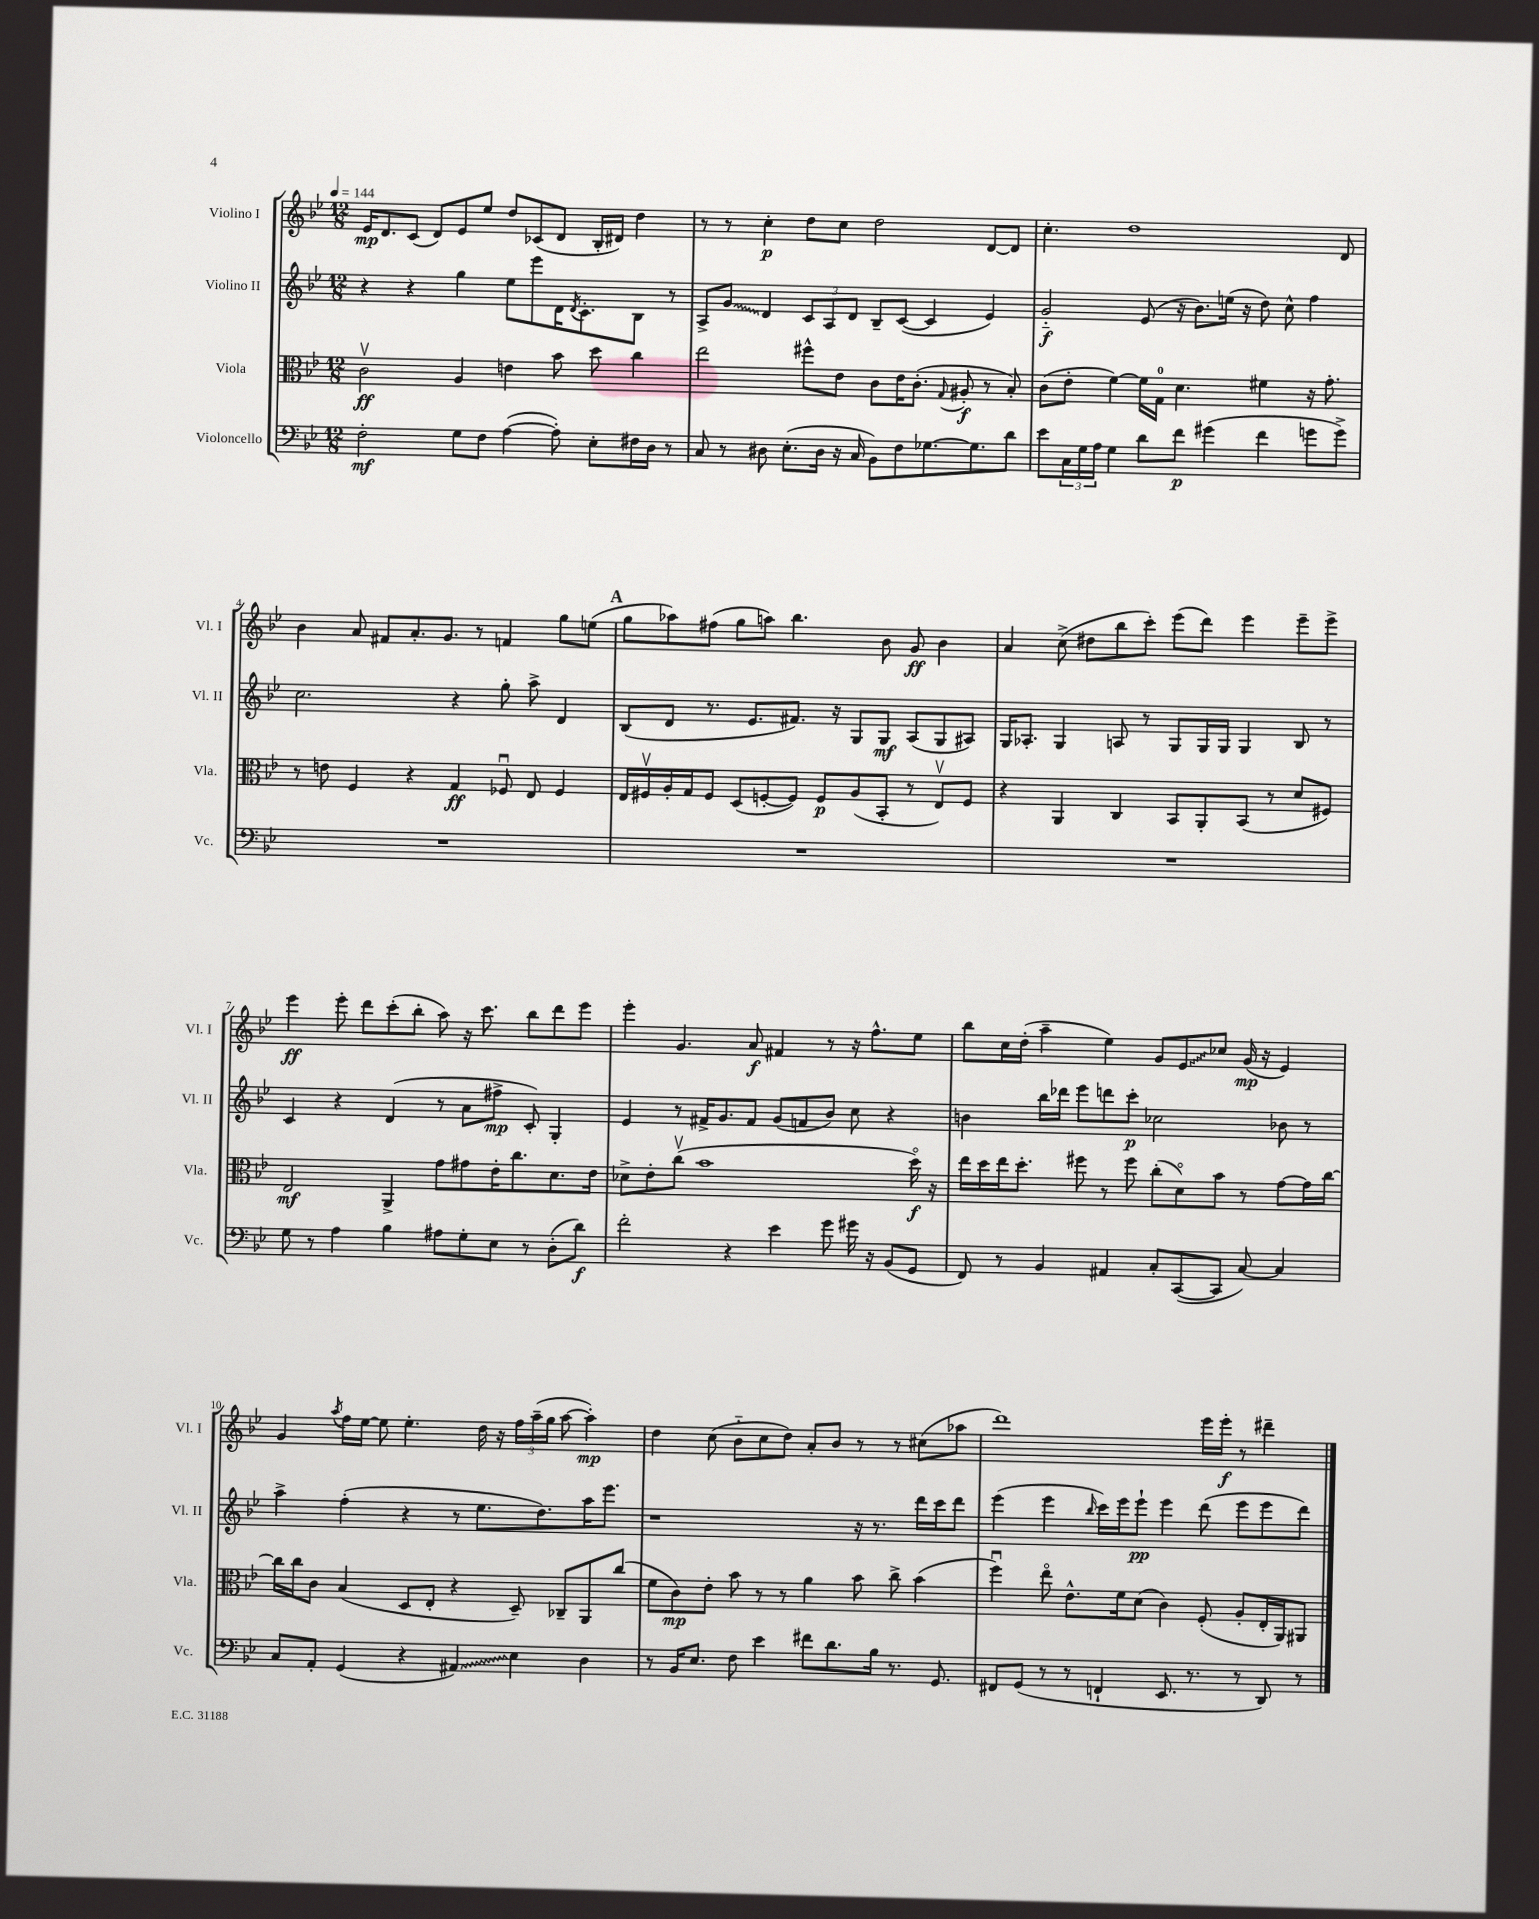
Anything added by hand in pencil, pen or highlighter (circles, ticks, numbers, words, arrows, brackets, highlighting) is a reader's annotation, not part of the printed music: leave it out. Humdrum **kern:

**kern	**kern	**kern	**kern
*staff4	*staff3	*staff2	*staff1
*clefF4	*clefC3	*clefG2	*clefG2
*k[b-e-]	*k[b-e-]	*k[b-e-]	*k[b-e-]
*M12/8	*M12/8	*M12/8	*M12/8
*MM144	*MM144	*MM144	*MM144
2F'\	2cv\	4r	16e-/LK
.	.	.	8.d/
.	.	4r	(8c/J
.	.	.	8d/L)
8G\L	4A/	4gg\	8e-/
8F\J	.	.	8ee-/J
([4A\	4e\	8ee-\L	8dd/L
.	.	8eee-\	(8c-/
8A'\])	8b-\	16d\K	8d/J
.	.	8qd/	.
.	.	8.c'\	.
8E-'\L	8dd\	.	16B-'/LL
.	.	.	16d#/JJ)
16F#\L	4cc\	8B-\J	4dd\
16D\JJ	.	.	.
8r	.	8r	.
=	=	=	=
8C/	2ee-\	8A^/L	8r
8r	.	8g/J	8r
8D#\	.	4d/	4cc'\
(8.E-'\L	.	.	.
.	8ff#^^\L	12c/L	8dd\L
16D#\Jk	.	.	.
.	.	12A/	.
16r	8e-\J	.	8cc\J
.	.	12d/J	.
16C/	.	.	.
8BB-\L)	8c\L	8B-~/L	2dd\
8F\	16e-\K	([8c/J	.
.	(8.c'\J	.	.
[8.G-\	.	4c/]	.
.	8qqG/	.	.
.	8A#'/	.	.
8.G-\]	.	.	.
.	8r	4e-/)	[8d/L
8d\J	8B-'/)	.	8d/]J
=	=	=	=
8e-\L	(8c\L	2g'~/	4.cc'\
24C\L	8e-'\J	.	.
24G\	.	.	.
24A\JJ	.	.	.
4G\	[4f\)	.	.
.	.	.	1dd
8d\L	16f\]LL	(8e-/	.
.	16G\JJ	.	.
8f\J	4.d\	16r	.
.	.	8.b-\L)	.
(4g#\	.	.	.
.	.	(16ee\Jk	.
.	.	16r	.
4f\	4f#\	8dd\)	.
.	.	8cc^^\	.
8g\L	16r	4ff\	.
.	8.g'\	.	.
8g^\J)	.	.	8d/
=	=	=	=
1.r	8r	2.cc\	4b-\
.	8e\	.	.
.	4F/	.	8a/
.	.	.	8f#/L
.	4r	.	8.a'/
.	.	.	8.g/J
.	4G/	4r	.
.	.	.	8r
.	8F-u/	8gg'\	4f/
.	8E-/	8aa^\	.
.	4F-/	4d/	8gg\L
.	.	.	(8ee\J
=	=	=	=
1.r	16E-/LL	(8B-/L	8gg\L
.	16F#v/	.	.
.	16A'/	8d/J	8aa-\)
.	16G/J	.	.
.	8F#/J	8.r	(8ff#\J
.	(8D/L	.	8gg\L
.	.	8.e-/L	.
.	[8F'/	.	8aa\J)
.	8F/]J)	8.f#/J)	4.bb-\
.	8F/L	.	.
.	.	16r	.
.	(8A/	8G/L	.
.	8BB-'/J	8G/J	8b-\
.	8r	(8A/L	8g/
.	8E-v/L)	8G/	4b-\
.	8F/J	8A#/J)	.
=	=	=	=
1.r	4r	16G/LK	4a/
.	.	8.A-'/J	.
.	4AA/	4G/	(8cc^\
.	.	.	8dd#\L
.	4C/	8A/	8bb-\
.	.	8r	8ccc'\J)
.	8BB-/L	8G/L	(8eee-\L
.	8AA'/	16G/L	8ddd\J)
.	.	16G/JJ	.
.	(8BB-/J	4G/	4eee-\
.	8r	.	.
.	8d/L	8B-/	8eee-~\L
.	8F#/J)	8r	8eee-^\J
=	=	=	=
8G\	2E-/	4c/	4eee-\
8r	.	.	.
4A\	.	4r	8eee-'\
.	.	.	8ddd\L
4B-\	4AA^/	(4d/	(8ccc'\
.	.	.	8bb-'\J
8A#\L	8g\L	8r	8aa\)
8G'\	8g#\	8a\L	16r
.	.	.	8.ccc\
8E-\J	16e-'\K	8ff#^\J	.
.	8.cc\	.	.
8r	.	8c'/)	8bb-\L
(8D'\L	8.d\	4G'/	8ddd\
8d\J)	.	.	8eee-\J
.	16e-\Jk	.	.
=	=	=	=
2f'\	8d-^\L	4e-/	4eee-'\
.	8e-'\	.	.
.	(8ccv\J	8r	4.g/
.	1b-	16f#^/LK	.
.	.	8.g/	.
4r	.	.	.
.	.	8f#/J	8a/
4e-\	.	(8g/L	4f#/
.	.	8f/	.
8g\	.	8b-/J)	8r
16g#\	.	8cc\	16r
16r	.	.	8.ff^^\L
(8BB-/L	.	4r	.
8GG/J	16ddo\)	.	8ee-\J
.	16r	.	.
=	=	=	=
8FF/)	16ee-\LL	4b\	8bb-\L
.	16dd\	.	.
8r	16ee-\J	.	16cc\L
.	8.dd'\J	.	(16dd'\JJ
4BB-/	.	16bb-\LL	4aa~\
.	.	16ddd-\JJ	.
.	8ff#\	8eee-\L	.
4AA#/	8r	8ddd\	4ee-\)
.	8ff#\	8ccc'\J	.
8C'/L	(8cc'\L	2cc-\	8g/L
([8CC/	8do\)	.	8e-/
8CC/]J	8b-\J	.	8cc-/J
[8C/)	8r	.	(16g/
.	.	.	16r
4C/]	[8g\L	8b-\	4e-/)
.	16g\]L	8r	.
.	[16cc\JJ	.	.
=	=	=	=
8C/L	16cc\]LL	4aa^\	4g/
.	16cc\J	.	.
8AA'/J	8c\J	.	.
.	.	.	8qaa/
(4GG/	(4B-/	(4ff'\	16ff\LL
.	.	.	[16ee-\JJ
.	.	.	8ee-\]
4r	8D/L	4r	4.ee-'\
.	8E-'/J	.	.
4AA#/)	4r	8r	.
.	.	8.ee-\L	16dd\
.	.	.	16r
4E-\	8D~/)	.	24ff\LL
.	.	.	(24aa~\
.	.	8.dd\)	.
.	.	.	24gg\JJ
.	8C-~/L	.	[8aa\
4D\	8AA/	16aa\K	4aa'\])
.	.	8.eee-\J	.
.	(8cc/J	.	.
=	=	=	=
8r	8f\L	1r	4dd\
16BB-/LK	8c\)	.	.
8.E-/J	.	.	.
.	8e-'\J	.	(8cc\
8F\	8b-\	.	8b-'~\L
4e-\	8r	.	8cc\
.	8r	.	8dd\J)
8f#\L	4a\	.	8a'/L
8.d\	.	.	8b-/J
.	8b-\	16r	8r
16B-\Jk	.	8.r	.
8.r	8cc^\	.	8r
.	(4b-\	16ddd\LL	(8cc#\L
8.GG/	.	16ccc\J	.
.	.	8ddd\J	8aa-\J
=	=	=	=
8FF#/L	4ffu\)	(4eee-\	1ddd)
(8GG/J	.	.	.
8r	8ee-o\	4eee-\	.
8r	8.e-^^\L	.	.
.	.	16qqbb-/	.
4FF`/	.	16ccc\LL)	.
.	16f\k	16eee-\J	.
.	(8d\J	8eee-`\J	.
8.EE-/	4c\)	4eee-\	.
8.r	.	.	.
.	(8F'/	(8ddd\	16eee-\LL
.	.	.	16eee-'\JJ
8r	8A'/L	8eee-\L	8r
8DD/)	16E-'/L	8eee-\	4ddd#~\
.	16AA/J)	.	.
8r	8AA#/J	8ddd\J)	.
==	==	==	==
*-	*-	*-	*-
